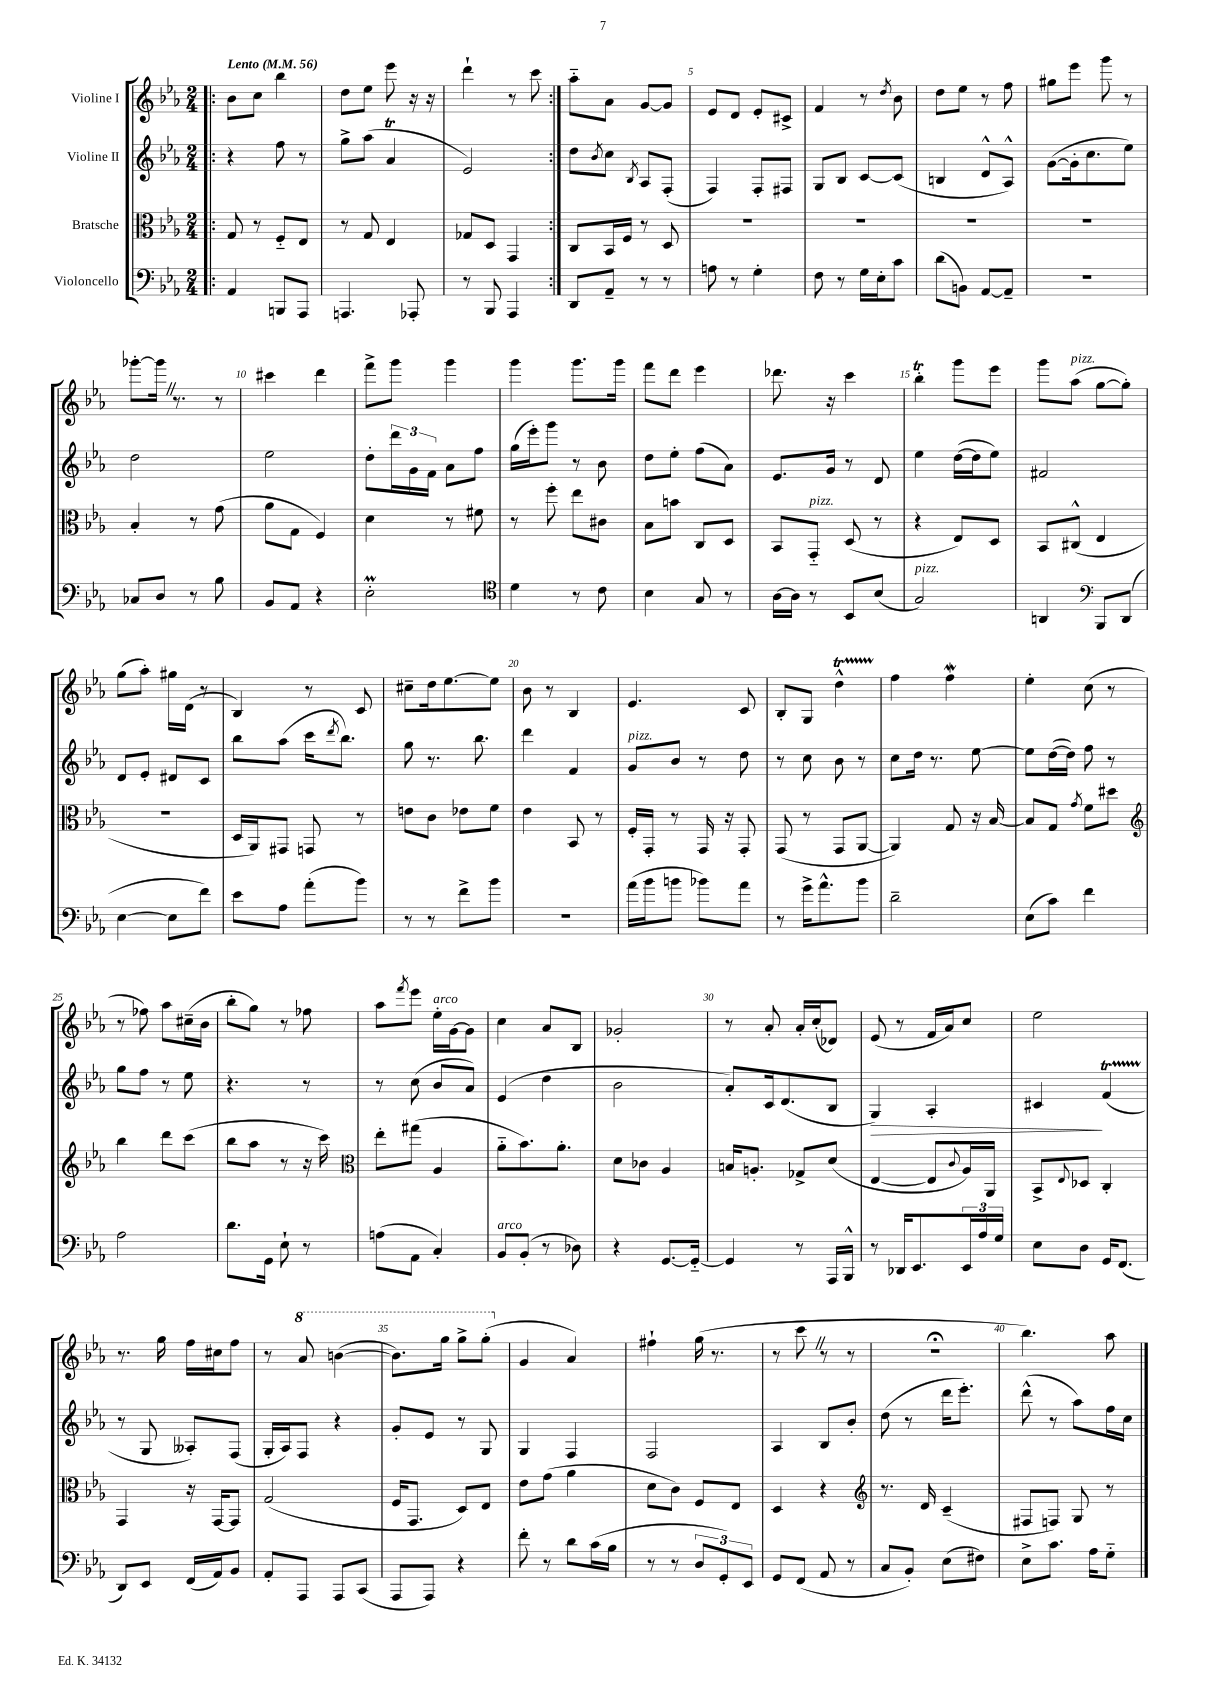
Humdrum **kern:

**kern	**kern	**kern	**dynam	**kern
*part4	*part3	*part2	*part2	*part1
*staff4	*staff3	*staff2	*staff2	*staff1
*I"Violoncello	*I"Bratsche	*I"Violine II	*	*I"Violine I
*clefF4	*clefC3	*clefG2	*	*clefG2
*k[b-e-a-]	*k[b-e-a-]	*k[b-e-a-]	*	*k[b-e-a-]
*M2/4	*M2/4	*M2/4	*	*M2/4
*MM56	*MM56	*MM56	*	*MM56
=1!|:	=1!|:	=1!|:	=1!|:	=1!|:
!	!	!	!	!LO:TX:a:B:t=Lento
4AA-/	8G/	4r	.	8b-\L
.	8r	.	.	8cc\J
8BBBn/L	8F/L	8ff\	.	4bb-\
8AAA-/J	8E-/J	8r	.	.
=2	=2	=2	=2	=2
4.AAAn/	8r	8gg^\L	.	8dd\L
.	8G/	(8aa-\J	.	8ee-\J
.	4E-/	4a-T/	.	8eee-\
8AAA-X'/	.	.	.	16r
.	.	.	.	16r
=3	=3	=3	=3	=3
8r	8G-X/L	2e-/)	.	4ddd`\
8BBB-/	8D/J	.	.	.
4AAA-/	4GG/	.	.	8r
.	.	.	.	8ccc\
=4:|!	=4:|!	=4:|!	=4:|!	=4:|!
8DD/L	8C/L	8dd\L	.	8aa-\L
.	.	8qb-/	.	.
8AA-~/J	16BB-/L	8cc\J	.	8a-\J
.	16F/JJ	.	.	.
.	.	8qB-/	.	.
8r	8r	8A-/L	.	[8g/L
8r	8D/	(8F'/J	.	8g/J]
=5	=5	=5	=5	=5
8An\	2r	4F/)	.	8e-/L
8r	.	.	.	8d/J
4G'\	.	8F'/L	.	8e-'/L
.	.	8F#X/J	.	8c#X^/J
=6	=6	=6	=6	=6
8F\	2r	8G/L	.	4f/
8r	.	8B-/J	.	.
16G\LL	.	[8c/L	.	8r
16E-'\J	.	.	.	.
.	.	.	.	8qdd/
8c\J	.	(8c/J]	.	8b-\
=7	=7	=7	=7	=7
(8d\L	2r	4Bn/	.	8dd\L
8BBn\J)	.	.	.	8ee-\J
[8AA-/L	.	8d^^/L	.	8r
8AA-~/J]	.	8A-^^/J)	.	8ff\
=8	=8	=8	=8	=8
2r	2r	([8g\L	.	8gg#X\L
.	.	16g'\k]	.	8eee-\J
.	.	8.cc\	.	.
.	.	.	.	8ggg\
.	.	8ee-\J)	.	8r
!!LO:LB:g=z
=9	=9	=9	=9	=9
8C-X/L	4B-'/	2dd\	.	[8ggg-X'\L
8D/J	.	.	.	16ggg-Z\Jk]
.	.	.	.	8.r
8r	8r	.	.	.
8B-\	(8g\	.	.	8r
=10	=10	=10	=10	=10
8BB-/L	8a-\L	2ee-\	.	4ccc#X\
8AA-/J	8G\J	.	.	.
4r	4F/)	.	.	4ddd\
=11	=11	=11	=11	=11
2E-M'\	4d\	8dd'\L	.	8fff^\L
.	.	24ddd\L	.	8ggg\J
.	.	24g\	.	.
.	.	24f\JJ	.	.
.	8r	8a-\L	.	4ggg\
.	8f#X\	8ff\J	.	.
=12	=12	=12	=12	=12
*clefC4	*	*	*	*
4d\	8r	(16gg\LL	.	4ggg\
.	.	16eee-'\J)	.	.
.	8ff'\	8ggg\J	.	.
8r	8ee-\L	8r	.	8.ggg\L
8c\	8c#X\J	8b-\	.	.
.	.	.	.	16ggg\Jk
=13	=13	=13	=13	=13
4B-\	8B-\L	8dd\L	.	8fff\L
.	8bn\J	8ee-'\J	.	8ddd\J
8G/	8C/L	(8ff\L	.	4eee-\
8r	8D/J	8a-\J)	.	.
=14	=14	=14	=14	=14
[16A-\LL	8BB-/L	8.e-/L	.	8.ddd-X\
16A-\JJ]	.	.	.	.
!	!LO:TX:a:i:t=pizz.	!	!	!
8r	8GG/J	.	.	.
.	.	16g/Jk	.	16r
8BB-/L	(8D/	8r	.	4ccc\
(8B-/J	8r	8d/	.	.
=15	=15	=15	=15	=15
!LO:TX:a:i:t=pizz.	!	!	!	!
2G/)	4r	4ee-\	.	4bb-T'\
.	8E-/L)	([16dd\LL	.	8ggg\L
.	.	16dd\J]	.	.
.	8D/J	8ee-\J)	.	8eee-\J
=16	=16	=16	=16	=16
4AAn/	8BB-/L	2f#X/	.	8ggg\L
!	!	!	!	!LO:TX:a:i:t=pizz.
.	(8C#X^^/J	.	.	(8aa-\J
*clefF4	*	*	*	*
8BBB-/L	4E-/	.	.	[8gg\L
(8DD/J	.	.	.	8gg'\J])
!!LO:LB:g=z
=17	=17	=17	=17	=17
[4E-\	2r	8d/L	.	(8gg\L
.	.	8e-'/J	.	8aa-'\J)
8E-\L]	.	8d#X/L	.	16gg#X\LL
.	.	.	.	(16d\JJ
8f\J)	.	8c/J	.	8r
=18	=18	=18	=18	=18
8e-\L	16D/LL	8bb-\L	.	4B-/)
.	16AA-/J)	.	.	.
8A-\J	8GG#X/J	(8aa-\J	.	.
(8a-'\L	8GGn/	16ccc\KL	.	8r
.	.	8qddd/	.	.
.	.	8.bb-\J)	.	.
8b-\J)	8r	.	.	8c/
=19	=19	=19	=19	=19
8r	8en\L	8gg\	.	8cc#X~\L
8r	8c\J	8.r	.	16dd\k
.	.	.	.	[8.ee-\
8f^\L	8e-X\L	.	.	.
.	.	8.bb-\	.	.
8b-\J	8f\J	.	.	8ee-\J]
=20	=20	=20	=20	=20
2r	4e-\	4ddd\	.	8b-\
.	.	.	.	8r
.	8BB-/	4f/	.	4B-/
.	8r	.	.	.
=21	=21	=21	=21	=21
!	!	!LO:TX:a:i:t=pizz.	!	!
(16a-\LL	16F'/LL	8g/L	.	4.e-/
16b-\J	16GG'/JJ	.	.	.
8bn\J	8r	8b-/J	.	.
8b-X\L)	16GG/	8r	.	.
.	16r	.	.	.
8a-\J	8GG'/	8dd\	.	8c/
=22	=22	=22	=22	=22
8r	(8GG/	8r	.	8B-'/L
16g^\KL	8r	8cc\	.	8G/J
8.a-^^\	.	.	.	.
.	8GG/L	8b-\	.	4ddt^^\
8b-\J	[8AA-/J	8r	.	.
=23	=23	=23	=23	=23
2d~\	4AA-/])	8cc\L	.	4ff\
.	.	16dd\Jk	.	.
.	.	8.r	.	.
.	8G/	.	.	4ffW\
.	16r	[8ee-\	.	.
.	[16B-/	.	.	.
=24	=24	=24	=24	=24
(8E-\L	8B-/L]	8ee-\L]	.	4ee-'\
8c\J)	8G/J	([16dd\L	.	.
.	.	16dd\JJ])	.	.
.	8qg/	.	.	.
4f\	8f\L	8ff\	.	(8cc\
.	8dd#X\J	8r	.	8r
!!LO:LB:g=z
=25	=25	=25	=25	=25
*	*clefG2	*	*	*
2A-\	4bb-\	8gg\L	.	8r
.	.	8ff\J	.	8ff-X\)
.	8ddd\L	8r	.	8aa-\L
.	(8ccc\J	8ee-\	.	(16cc#X~\L
.	.	.	.	16b-\JJ
=26	=26	=26	=26	=26
8.d\L	8bb-\L	4.r	.	8bb-'\L
.	8aa-\J	.	.	8gg\J)
16GG\Jk	.	.	.	.
8E-`\	8r	.	.	8r
8r	16r	8r	.	8ff-X\
.	16ccc\)	.	.	.
=27	=27	=27	=27	=27
*	*clefC3	*	*	*
(8An\L	8ee-'\L	8r	.	8aa-\L
.	.	.	.	8qfff/
8AA-\J	(8gg#X\J	(8cc\	.	8eee-\J
!	!	!	!	!LO:TX:a:i:t=arco
4C'/)	4A-/	8b-/L	.	16ee-'\LL
.	.	.	.	[16g\J
.	.	8a-/J)	.	8g\J]
=28	=28	=28	=28	=28
!LO:TX:a:i:t=arco	!	!	!	!
8BB-/L	8a-\L	(4e-/	.	4cc\
(8BB-'/J	8.b-\)	.	.	.
8r	.	4dd\	.	8a-/L
.	8.a-'\J	.	.	.
8D-X\)	.	.	.	8B-/J
=29	=29	=29	=29	=29
4r	8d\L	2b-\	.	2g-X'/
.	8c-X\J	.	.	.
[8.GG/L	4A-/	.	.	.
16GG/Jk_	.	.	.	.
=30	=30	=30	=30	=30
4GG/]	16Bn/KL	8a-'/L)	.	8r
.	8.An'/J	.	.	.
.	.	16c/k	.	8a-'/
.	.	(8.d/	.	.
8r	8G-X^/L	.	.	16a-'/LL
.	.	.	.	(16cc'/J
16AAA-/LL	(8d/J	8B-/J	.	8d-X/J)
16BBB-^^/JJ	.	.	.	.
=31	=31	=31	=31	=31
!	!	!	!LO:HP:b	!
8r	[4E-/	4G/)	>	(8e-/
16DD-X/KL	.	.	.	8r
8.EE-/	.	.	.	.
.	8E-/L]	4A-'/	.	16f/LL
.	.	.	.	16a-/J)
.	8qqc/	.	.	.
24EE-/L	16A-/L)	.	.	8cc/J
24A-/	.	.	.	.
.	16AA-/JJ	.	.	.
24G/JJ	.	.	.	.
=32	=32	=32	=32	=32
8E-\L	8BB-^/L	4c#X/	.	2ee-\
.	8qqE-/	.	.	.
8D\J	8D-X/J	.	.	.
16GG/KL	4C'/	(4fT/	]	.
(8.FF/J	.	.	.	.
!!LO:LB:g=z
=33	=33	=33	=33	=33
8DD/L)	4GG/	8r	.	8.r
8EE-/J	.	8G/	.	.
.	.	.	.	16gg\
(16FF/LL	16r	8A--X'/L)	.	16ff\LL
16AA-/J)	[16GG/KL	.	.	16cc#X\J
8BB-/J	8GG/J]	(8F/J	.	8ff\J
=34	=34	=34	=34	=34
8AA-'/L	(2G/	16G'/LL	.	8r
.	.	16A-/J)	.	.
*	*	*	*	*8va
8AAA-/J	.	8F/J	.	8aa-/
8AAA-/L	.	4r	.	([4bbn\
(8CC/J	.	.	.	.
=35	=35	=35	=35	=35
8AAA-/L	16F/KL	8g'/L	.	8.bb\L])
.	8.GG/J	.	.	.
8AAA-/J)	.	8e-/J	.	.
.	.	.	.	16ggg\Jk
4r	8D/L)	8r	.	8ggg^\L
.	8E-/J	8G/	.	(8ggg'\J
=36	=36	=36	=36	=36
*	*	*	*	*X8va
8f'\	8e-\L	4G/	.	4g/
8r	(8g\J	.	.	.
8d\L	4a-\	4F/	.	4a-/)
(16c\L	.	.	.	.
16B-\JJ	.	.	.	.
=37	=37	=37	=37	=37
8r	8d\L	2F/	.	4ff#X`\
8r	8c\J)	.	.	.
12D/L	8F/L	.	.	(16gg\
.	.	.	.	8.r
12GG'/)	.	.	.	.
.	8E-/J	.	.	.
12EE-/J	.	.	.	.
=38	=38	=38	=38	=38
8GG/L	4D/	4A-/	.	8r
(8FF/J	.	.	.	8cccZ\
8AA-/	4r	8B-/L	.	8r
8r	.	8b-'/J	.	8r
=39	=39	=39	=39	=39
*	*clefG2	*	*	*
8C/L	8.r	(8dd\	.	2r;<
8BB-'/J)	.	8r	.	.
.	16d/	.	.	.
(8E-\L	(4c~/	16ddd\KL	.	.
.	.	8.eee-'\J)	.	.
8F#X\J)	.	.	.	.
=40	=40	=40	=40	=40
8E-^\L	8F#X/L	(8ddd^^\	.	4.bb-\)
8.c\J	8Fn/J)	8r	.	.
.	8G/	8aa-\L)	.	.
16A-\KL	.	.	.	.
8G\J	8r	16ff\L	.	8aa-\
.	.	16cc\JJ	.	.
==	==	==	==	==
*-	*-	*-	*-	*-
